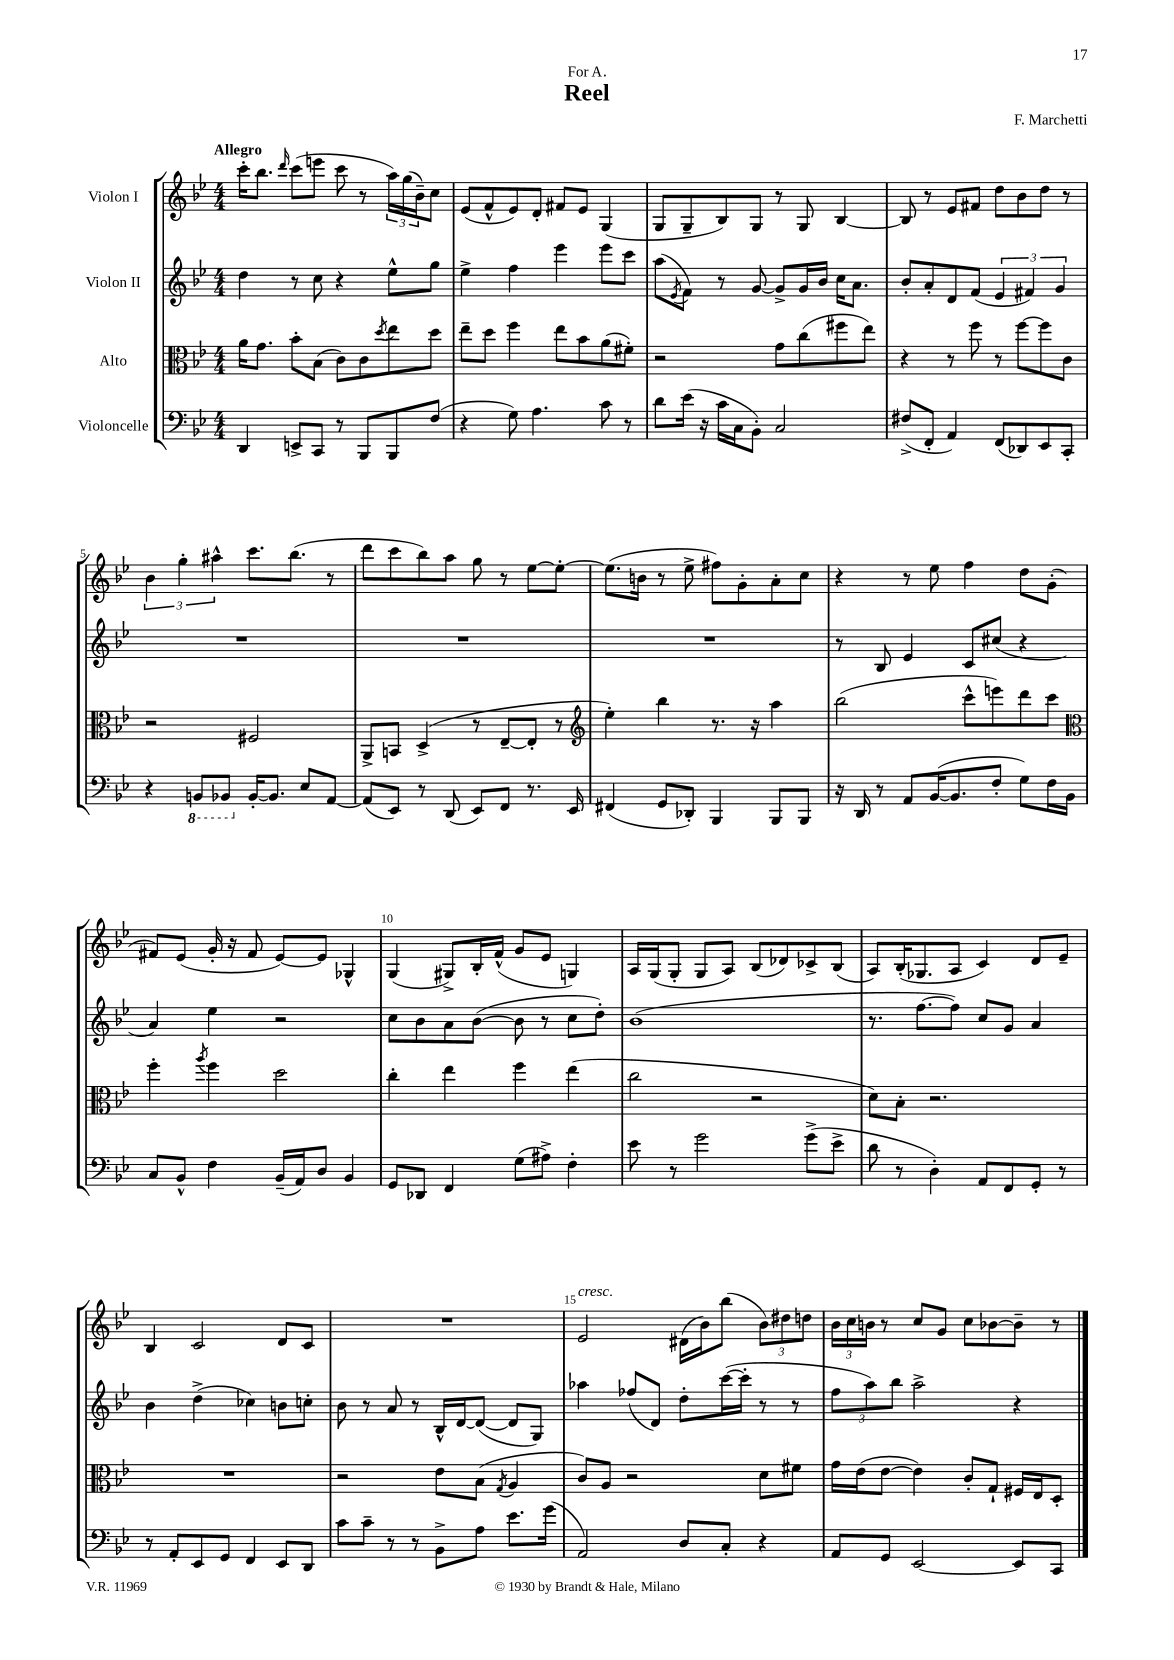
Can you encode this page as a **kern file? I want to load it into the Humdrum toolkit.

**kern	**kern	**kern	**kern
*staff4	*staff3	*staff2	*staff1
*clefF4	*clefC3	*clefG2	*clefG2
*k[b-e-]	*k[b-e-]	*k[b-e-]	*k[b-e-]
*M4/4	*M4/4	*M4/4	*M4/4
4DD	16a	4dd	16ccc'
.	8.g	.	8.bb-
.	.	.	16qqddd
8EE^	8b-'	8r	(8ccc
8CC	(8B-	8cc	8eee
8r	8c)	4r	8ccc
8BBB-	8c	.	8r
.	8qdd	.	.
8BBB-	8ee-	8ee-^^	24aa)
.	.	.	(24gg
.	.	.	24b-~)
(8F	8dd	8gg	8cc
=	=	=	=
4r	8ee-~	4ee-^	(8e-
.	8dd	.	8f^^
8G)	4ff	4ff	8e-)
4.A	.	.	8d'
.	8ee-	4eee-	8f#
.	8b-	.	8e-
8c	(8a	8eee-	(4G
8r	8f#')	8ccc	.
=	=	=	=
8d	2r	(8aa	8G
.	.	8qe-	.
(16e-	.	8f)	8G~
16r	.	.	.
16c	.	8r	8B-)
16C	.	.	.
8BB-')	.	[8g	8G
2C	8g	8g^]	8r
.	(8cc	16g	8G
.	.	16b-	.
.	8ff#	16cc	[4B-
.	.	8.a	.
.	8ee-)	.	.
=	=	=	=
(8F#^	4r	8b-'	8B-]
8FF'	.	8a'	8r
4AA)	8r	8d	8e-
.	8ff	(8f	8f#
(8FF	8r	6e-	8dd
8DD-)	[8ff	.	8b-
.	.	6f#)	.
8EE-	8ff]	.	8dd
.	.	6g	.
8CC'	8c	.	8r
=	=	=	=
4r	2r	1r	6b-
.	.	.	6gg'
8BBB	.	.	.
.	.	.	6aa#^^
8BBB-	.	.	.
[16BB-'	2F#	.	8.ccc
8.BB-]	.	.	.
.	.	.	(8.bb-
8E-	.	.	.
[8AA	.	.	8r
=	=	=	=
(8AA]	8AA^	1r	8ddd
8EE-)	8BB	.	8ccc
8r	(4D^	.	8bb-)
(8DD	.	.	8aa
8EE-)	8r	.	8gg
8FF	[8E-~	.	8r
8.r	8E-']	.	[8ee-
.	8r	.	8ee-'_
16EE-	.	.	.
=	=	=	=
*	*clefG2	*	*
(4FF#	4ee-')	1r	(8.ee-]
.	.	.	16b
8GG	4bb-	.	8r
8DD-')	.	.	8ee-^
4BBB-	8.r	.	8ff#)
.	.	.	8g'
.	16r	.	.
8BBB-	4aa	.	8a'
8BBB-	.	.	8cc
=	=	=	=
16r	(2bb-	8r	4r
16DD	.	.	.
8r	.	8B-	.
8AA	.	4e-	8r
([16BB-	.	.	8ee-
8.BB-]	.	.	.
.	8ccc^^	8c	4ff
8F'	8eee)	(8cc#	.
8G)	8ddd	4r	8dd
16F	8ccc	.	(8g'
16BB-	.	.	.
=	=	=	=
*	*clefC3	*	*
8C	4ff'	4a)	8f#)
8BB-^^	.	.	(8e-
.	8qaa	.	.
4F	4ff	4ee-	16g'
.	.	.	16r
.	.	.	8f#
(16BB-~	2dd	2r	[8e-)
16AA)	.	.	.
8D	.	.	8e-]
4BB-	.	.	4G-^^
=	=	=	=
8GG	4cc'	8cc	(4G
8DD-	.	8b-	.
4FF	4ee-	8a	8G#^)
.	.	([8b-	16B-'
.	.	.	(16f^^
(8G	4ff	8b-]	8g
8A#^)	.	8r	8e-
4F'	(4ee-	8cc	4G)
.	.	8dd')	.
=	=	=	=
8e-	2cc	(1b-	16A
.	.	.	(16G
8r	.	.	8G'
2g	.	.	8G
.	.	.	8A)
.	2r	.	(8B-
.	.	.	8d-)
(8g^	.	.	8c-^
8e-^	.	.	(8B-
=	=	=	=
8d	8d)	8.r	8A)
8r	8B-'	.	(16B-'
.	.	[8.ff	8.G-
4D')	2.r	.	.
.	.	8ff])	8A
8AA	.	8cc	4c)
8FF	.	8g	.
8GG'	.	4a	8d
8r	.	.	8e-~
=	=	=	=
8r	1r	4b-	4B-
8AA'	.	.	.
8EE-	.	(4dd^	2c
8GG	.	.	.
4FF	.	4cc-)	.
8EE-	.	8b	8d
8DD	.	8cc'	8c
=	=	=	=
8c	2r	8b-	1r
8c~	.	8r	.
8r	.	8a	.
8r	.	8r	.
8BB-^	8e-	16B-^^	.
.	.	[16d	.
8A	(8B-	(8d_	.
.	8qG	.	.
8.e-	4A	8d]	.
.	.	8G)	.
(16g	.	.	.
=	=	=	=
2AA)	8c)	4aa-	2e-
.	8A	.	.
.	2r	(8ff-	.
.	.	8d)	.
8D	.	8dd'	(16d#
.	.	.	16b-)
8C'	.	([16ccc	(8bb-
.	.	16ccc']	.
4r	8d	8r	12b-)
.	.	.	12dd#
.	8f#	8r	.
.	.	.	12dd
=	=	=	=
8AA	16g	12ff	24b-
.	.	.	24cc
.	(16e-	.	.
.	.	12aa)	24b
8GG	[8e-	.	8r
.	.	12bb-	.
[2EE-	4e-])	2aa^	8cc
.	.	.	8g
.	8c'	.	8cc
.	8G`	.	[8b-
8EE-]	16F#	4r	8b-~]
.	16E-	.	.
8CC	8D'	.	8r
==	==	==	==
*-	*-	*-	*-
